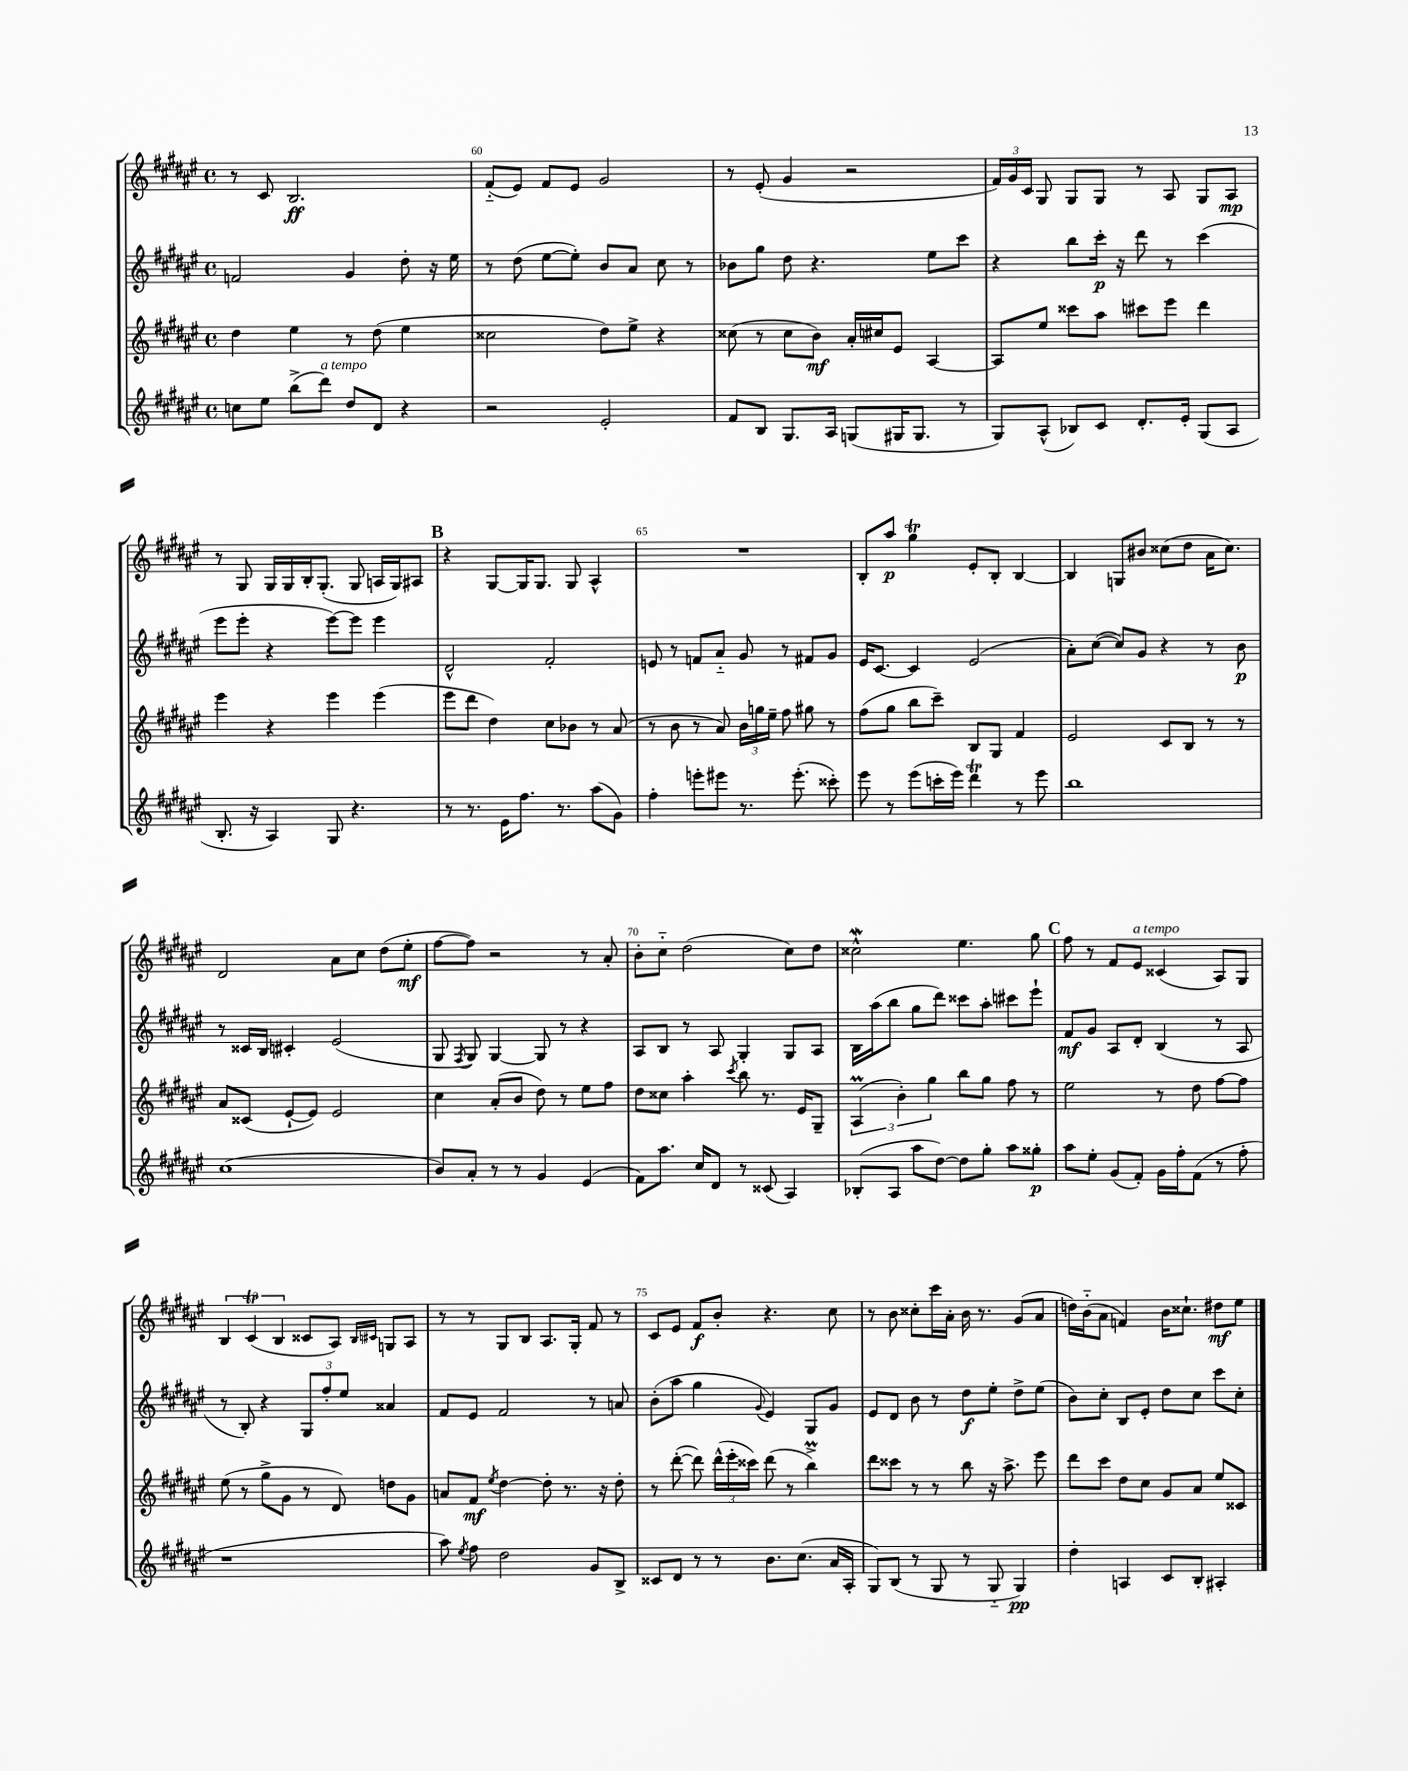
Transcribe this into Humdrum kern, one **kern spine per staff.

**kern	**dynam	**kern	**dynam	**kern	**dynam	**kern	**dynam
*part4	*part4	*part3	*part3	*part2	*part2	*part1	*part1
*staff4	*staff4	*staff3	*staff3	*staff2	*staff2	*staff1	*staff1
*clefG2	*	*clefG2	*	*clefG2	*	*clefG2	*
*k[f#c#g#d#a#e#]	*	*k[f#c#g#d#a#e#]	*	*k[f#c#g#d#a#e#]	*	*k[f#c#g#d#a#e#]	*
*M4/4	*	*M4/4	*	*M4/4	*	*M4/4	*
*met(c)	*	*met(c)	*	*met(c)	*	*met(c)	*
=59	=59	=59	=59	=59	=59	=59	=59
8ccn\L	.	4dd#\	.	2fn/	.	8r	.
8ee#\J	.	.	.	.	.	8c#/	.
(8bb^\L	.	4ee#\	.	.	.	2.B/	ff
!LO:TX:a:i:t=a tempo	!	!	!	!	!	!	!
8ddd#\J)	.	.	.	.	.	.	.
8dd#/L	.	8r	.	4g#/	.	.	.
8d#/J	.	(8dd#\	.	.	.	.	.
4r	.	4ee#\	.	8dd#'\	.	.	.
.	.	.	.	16r	.	.	.
.	.	.	.	16ee#\	.	.	.
=60	=60	=60	=60	=60	=60	=60	=60
2r	.	2cc##X\	.	8r	.	(8f#/L	.
.	.	.	.	(8dd#\	.	8e#/J)	.
.	.	.	.	[8ee#\L	.	8f#/L	.
.	.	.	.	8ee#'\J])	.	8e#/J	.
2e#'/	.	8dd#\L)	.	8b/L	.	2g#/	.
.	.	8ee#^\J	.	8a#/J	.	.	.
.	.	4r	.	8cc#\	.	.	.
.	.	.	.	8r	.	.	.
=61	=61	=61	=61	=61	=61	=61	=61
8f#/L	.	(8cc##X\	.	8b-X\L	.	8r	.
8B/J	.	8r	.	8gg#\J	.	(8e#'/	.
8.G#/L	.	8cc##\L	.	8dd#\	.	4g#/	.
.	.	8b\J)	mf	4.r	.	.	.
16A#/Jk	.	.	.	.	.	.	.
(8Gn/L	.	16a#'/LL	.	.	.	2r	.
.	.	16cc#X/J	.	.	.	.	.
16G#X/K	.	8e#/J	.	.	.	.	.
8.G#/J	.	.	.	.	.	.	.
.	.	[4A#/	.	8ee#\L	.	.	.
8r	.	.	.	8ccc#\J	.	.	.
=62	=62	=62	=62	=62	=62	=62	=62
8G#/L)	.	8A#/L]	.	4r	.	24f#/LL)	.
.	.	.	.	.	.	24g#/	.
.	.	.	.	.	.	24c#/JJ	.
(8A#^^/J	.	8ee#/J	.	.	.	8G#/	.
8B-X/L)	.	8ccc##X\L	.	8bb\L	.	8G#/L	.
8c#/J	.	8aa#\J	.	16ccc#'\Jk	p	8G#/J	.
.	.	.	.	16r	.	.	.
8.d#'/L	.	8ccc#X\L	.	8ddd#\	.	8r	.
.	.	8eee#\J	.	8r	.	8A#/	.
16e#'/Jk	.	.	.	.	.	.	.
(8G#/L	.	4ddd#\	.	(4ccc#\	.	8G#/L	.
8A#/J	.	.	.	.	.	8A#/J	mp
!!LO:LB:g=z
=63	=63	=63	=63	=63	=63	=63	=63
8.B'/	.	4eee#\	.	8eee#\L	.	8r	.
.	.	.	.	8eee#'\J	.	8G#/	.
16r	.	.	.	.	.	.	.
4A#/)	.	4r	.	4r	.	16G#/LL	.
.	.	.	.	.	.	16G#/	.
.	.	.	.	.	.	16B'/J	.
.	.	.	.	.	.	(8.G#'/J	.
8G#/	.	4eee#\	.	[8eee#\L)	.	.	.
4.r	.	.	.	8eee#\J]	.	8G#/	.
.	.	(4eee#\	.	4eee#\	.	16An/LL	.
.	.	.	.	.	.	16G#/J)	.
.	.	.	.	.	.	8A#X/J	.
!!LO:REH:place=s1:t=B
=64	=64	=64	=64	=64	=64	=64	=64
8r	.	8eee#\L	.	2d#^^/	.	4r	.
8.r	.	8ddd#\J	.	.	.	.	.
.	.	4dd#\)	.	.	.	[8G#/L	.
16e#\KL	.	.	.	.	.	.	.
8.ff#\J	.	.	.	.	.	16G#/K]	.
.	.	.	.	.	.	8.G#/J	.
.	.	8cc#\L	.	2f#'/	.	.	.
8.r	.	.	.	.	.	.	.
.	.	8b-X\J	.	.	.	8G#/	.
(8aa#\L	.	8r	.	.	.	4A#^^/	.
8g#\J)	.	(8a#/	.	.	.	.	.
=65	=65	=65	=65	=65	=65	=65	=65
4ff#'\	.	8r	.	8en/	.	1r	.
.	.	8b\	.	8r	.	.	.
8eeen'\L	.	8r	.	8fn/L	.	.	.
8eee#X\J	.	8a#/)	.	8a#/J	.	.	.
8.r	.	24b\LL	.	8g#/	.	.	.
.	.	24ggn\	.	.	.	.	.
.	.	24ee#~\JJ	.	.	.	.	.
.	.	8ff#\	.	8r	.	.	.
(8.eee#'\	.	.	.	.	.	.	.
.	.	8gg#X\	.	8f#X/L	.	.	.
8ccc##X'\)	.	8r	.	8g#/J	.	.	.
=66	=66	=66	=66	=66	=66	=66	=66
8eee#\	.	(8ff#\L	.	16e#/KL	.	8B'/L	.
.	.	.	.	[8.c#/J	.	.	.
8r	.	8gg#\J	.	.	.	8aa#/J	p
(8eee#\L	.	8bb\L	.	4c#/]	.	4gg#T\	.
16cccn'\L	.	8ccc#~\J)	.	.	.	.	.
16eee#\JJ)	.	.	.	.	.	.	.
4ddd#T\	.	8B/L	.	(2e#/	.	8e#'/L	.
.	.	8G#/J	.	.	.	8B'/J	.
8r	.	4f#/	.	.	.	[4B/	.
8eee#\	.	.	.	.	.	.	.
=67	=67	=67	=67	=67	=67	=67	=67
1bb	.	2e#/	.	8a#'\L)	.	4B/]	.
.	.	.	.	([8cc#\J	.	.	.
.	.	.	.	8cc#/L])	.	8Gn/L	.
.	.	.	.	8g#/J	.	8b#X/J	.
.	.	8c#/L	.	4r	.	(8cc##X\L	.
.	.	8B/J	.	.	.	8dd#\J	.
.	.	8r	.	8r	.	16a#\KL	.
.	.	.	.	.	.	8.cc##\J)	.
.	.	8r	.	8b\	p	.	.
!!LO:LB:g=z
=68	=68	=68	=68	=68	=68	=68	=68
(1cc#	.	8a#/L	.	8r	.	2d#/	.
.	.	(8c##X/J	.	16c##X/LL	.	.	.
.	.	.	.	16B/JJ	.	.	.
.	.	[8e#`/L	.	4c#X'/	.	.	.
.	.	8e#/J])	.	.	.	.	.
.	.	2e#/	.	(2e#/	.	8a#\L	.
.	.	.	.	.	.	8cc#\J	.
.	.	.	.	.	.	(8dd#\L	.
.	.	.	.	.	.	8ee#'\J	mf
=69	=69	=69	=69	=69	=69	=69	=69
8b/L)	.	4cc#\	.	8G#/	.	[8ff#\L	.
.	.	.	.	8qF#/	.	.	.
8a#'/J	.	.	.	8G#/)	.	8ff#\J])	.
8r	.	(8a#'/L	.	[4G#/	.	2r	.
8r	.	8b/J	.	.	.	.	.
4g#/	.	8dd#\)	.	8G#/]	.	.	.
.	.	8r	.	8r	.	.	.
(4e#/	.	8ee#\L	.	4r	.	8r	.
.	.	8ff#\J	.	.	.	8a#'/	.
=70	=70	=70	=70	=70	=70	=70	=70
8f#\L)	.	8dd#\L	.	8A#/L	.	8b'\L	.
8.aa#\J	.	8cc##X\J	.	8B/J	.	8cc#\J	.
.	.	4aa#'\	.	8r	.	(2dd#\	.
16cc#/KL	.	.	.	.	.	.	.
8d#/J	.	.	.	8A#/	.	.	.
.	.	8qccc#/	.	.	.	.	.
8r	.	8bb\	.	4G#'/	.	.	.
(8c##X/	.	8.r	.	.	.	.	.
4A#/)	.	.	.	8G#/L	.	8cc#\L)	.
.	.	16e#/KL	.	.	.	.	.
.	.	8G#~/J	.	8A#/J	.	8dd#\J	.
=71	=71	=71	=71	=71	=71	=71	=71
(8B-X'/L	.	(6A#m/	.	16B\LL	.	2cc##XW^^\	.
.	.	.	.	(16aa#\J	.	.	.
8A#/J	.	.	.	8bb\J	.	.	.
.	.	6b'\)	.	.	.	.	.
8aa#\L	.	.	.	8gg#\L	.	.	.
.	.	6gg#\	.	.	.	.	.
[8dd#\J)	.	.	.	8ddd#\J)	.	.	.
8dd#\L]	.	8bb\L	.	8ccc##X\L	.	4.ee#\	.
8gg#'\J	.	8gg#\J	.	8aa#'\J	.	.	.
8aa#\L	.	8ff#\	.	8ccc#X\L	.	.	.
8gg##X'\J	p	8r	.	8eee#`\J	.	8gg#\	.
!!LO:REH:place=s1:t=C
=72	=72	=72	=72	=72	=72	=72	=72
8aa#\L	.	2ee#\	.	8f#/L	mf	8ff#\	.
8ee#'\J	.	.	.	8g#/J	.	8r	.
(8g#/L	.	.	.	8A#/L	.	8f#/L	.
!	!	!	!	!	!	!LO:TX:a:i:t=a tempo	!
8f#'/J)	.	.	.	8d#'/J	.	8e#/J	.
16g#\LL	.	8r	.	(4B/	.	(4c##X/	.
16ff#'\J	.	.	.	.	.	.	.
(8f#\J	.	8dd#\	.	.	.	.	.
8r	.	[8ff#\L	.	8r	.	8A#/L)	.
8ff#'\	.	8ff#\J]	.	8A#/	.	8G#/J	.
!!LO:LB:g=z
=73	=73	=73	=73	=73	=73	=73	=73
1r	.	(8ee#\	.	8r	.	6B/	.
.	.	8r	.	8B'/)	.	.	.
.	.	.	.	.	.	(6c#T/	.
.	.	8gg#^\L	.	4r	.	.	.
.	.	.	.	.	.	6B/	.
.	.	8g#\J	.	.	.	.	.
.	.	8r	.	12G#/L	.	8c##X/L	.
.	.	.	.	12ff#'/	.	.	.
.	.	8d#/)	.	.	.	8A#/J)	.
.	.	.	.	12ee#/J	.	.	.
.	.	.	.	.	.	16qqB/LL	.
.	.	.	.	.	.	16qqc#X/JJ	.
.	.	8ddn\L	.	4a##X/	.	8Gn/L	.
.	.	8g#\J	.	.	.	8A#/J	.
=74	=74	=74	=74	=74	=74	=74	=74
8aa#\)	.	8an/L	.	8f#/L	.	8r	.
8qee#/	.	.	.	.	.	.	.
8ff#\	.	8f#/J	mf	8e#/J	.	8r	.
.	.	8qee#/	.	.	.	.	.
2dd#\	.	[4dd#\	.	2f#/	.	8G#/L	.
.	.	.	.	.	.	8B/J	.
.	.	8dd#'\]	.	.	.	8.A#/L	.
.	.	8.r	.	.	.	.	.
.	.	.	.	.	.	16G#'/Jk	.
8g#/L	.	.	.	8r	.	8f#/	.
.	.	16r	.	.	.	.	.
8B^/J	.	8dd#'\	.	8an/	.	8r	.
=75	=75	=75	=75	=75	=75	=75	=75
8c##X/L	.	8r	.	(8b'\L	.	8c#/L	.
8d#/J	.	([8ddd#'\	.	8aa#\J	.	8e#/J	.
8r	.	8ddd#\])	.	4gg#\	.	8f#/L	f
8r	.	(24ddd#^^\LL	.	.	.	8b'/J	.
.	.	24eee#'\	.	.	.	.	.
.	.	24ccc##X\JJ)	.	.	.	.	.
.	.	.	.	8qqg#/	.	.	.
8.b\L	.	(8ddd#\	.	4e#/)	.	4.r	.
.	.	8r	.	.	.	.	.
(8.cc#\J	.	.	.	.	.	.	.
.	.	4bbM^\)	.	8G#/L	.	.	.
16a#/LL	.	.	.	8g#/J	.	8cc#\	.
16A#'/JJ	.	.	.	.	.	.	.
=76	=76	=76	=76	=76	=76	=76	=76
8G#/L)	.	8ddd#\L	.	8e#/L	.	8r	.
(8B/J	.	8ccc##X\J	.	8d#/J	.	8b\	.
8r	.	8r	.	8b\	.	8cc##X'\L	.
8G#/	.	8r	.	8r	.	16ccc#\L	.
.	.	.	.	.	.	16a#'\JJ	.
8r	.	8bb\	.	8dd#\L	f	16b\	.
.	.	.	.	.	.	8.r	.
8G#/	.	16r	.	8ee#'\J	.	.	.
.	.	8.aa#^\	.	.	.	.	.
4G#/)	pp	.	.	8dd#^\L	.	(8g#/L	.
.	.	8eee#\	.	(8ee#\J	.	8a#/J	.
=77	=77	=77	=77	=77	=77	=77	=77
4dd#'\	.	8ddd#\L	.	8b\L)	.	16ddn\LL)	.
.	.	.	.	.	.	(16b\J	.
.	.	8ccc#\J	.	8cc#'\J	.	8a#\J	.
4An/	.	8dd#\L	.	8B/L	.	4fn/)	.
.	.	8cc#\J	.	8e#'/J	.	.	.
8c#/L	.	8g#/L	.	8dd#\L	.	16b\KL	.
.	.	.	.	.	.	8.cc##X`\J	.
8B'/J	.	8a#/J	.	8cc#\J	.	.	.
4A#X'/	.	8ee#/L	.	8ccc#\L	.	8dd#X\L	mf
.	.	8c##X/J	.	8cc#'\J	.	8ee#\J	.
==	==	==	==	==	==	==	==
*-	*-	*-	*-	*-	*-	*-	*-
